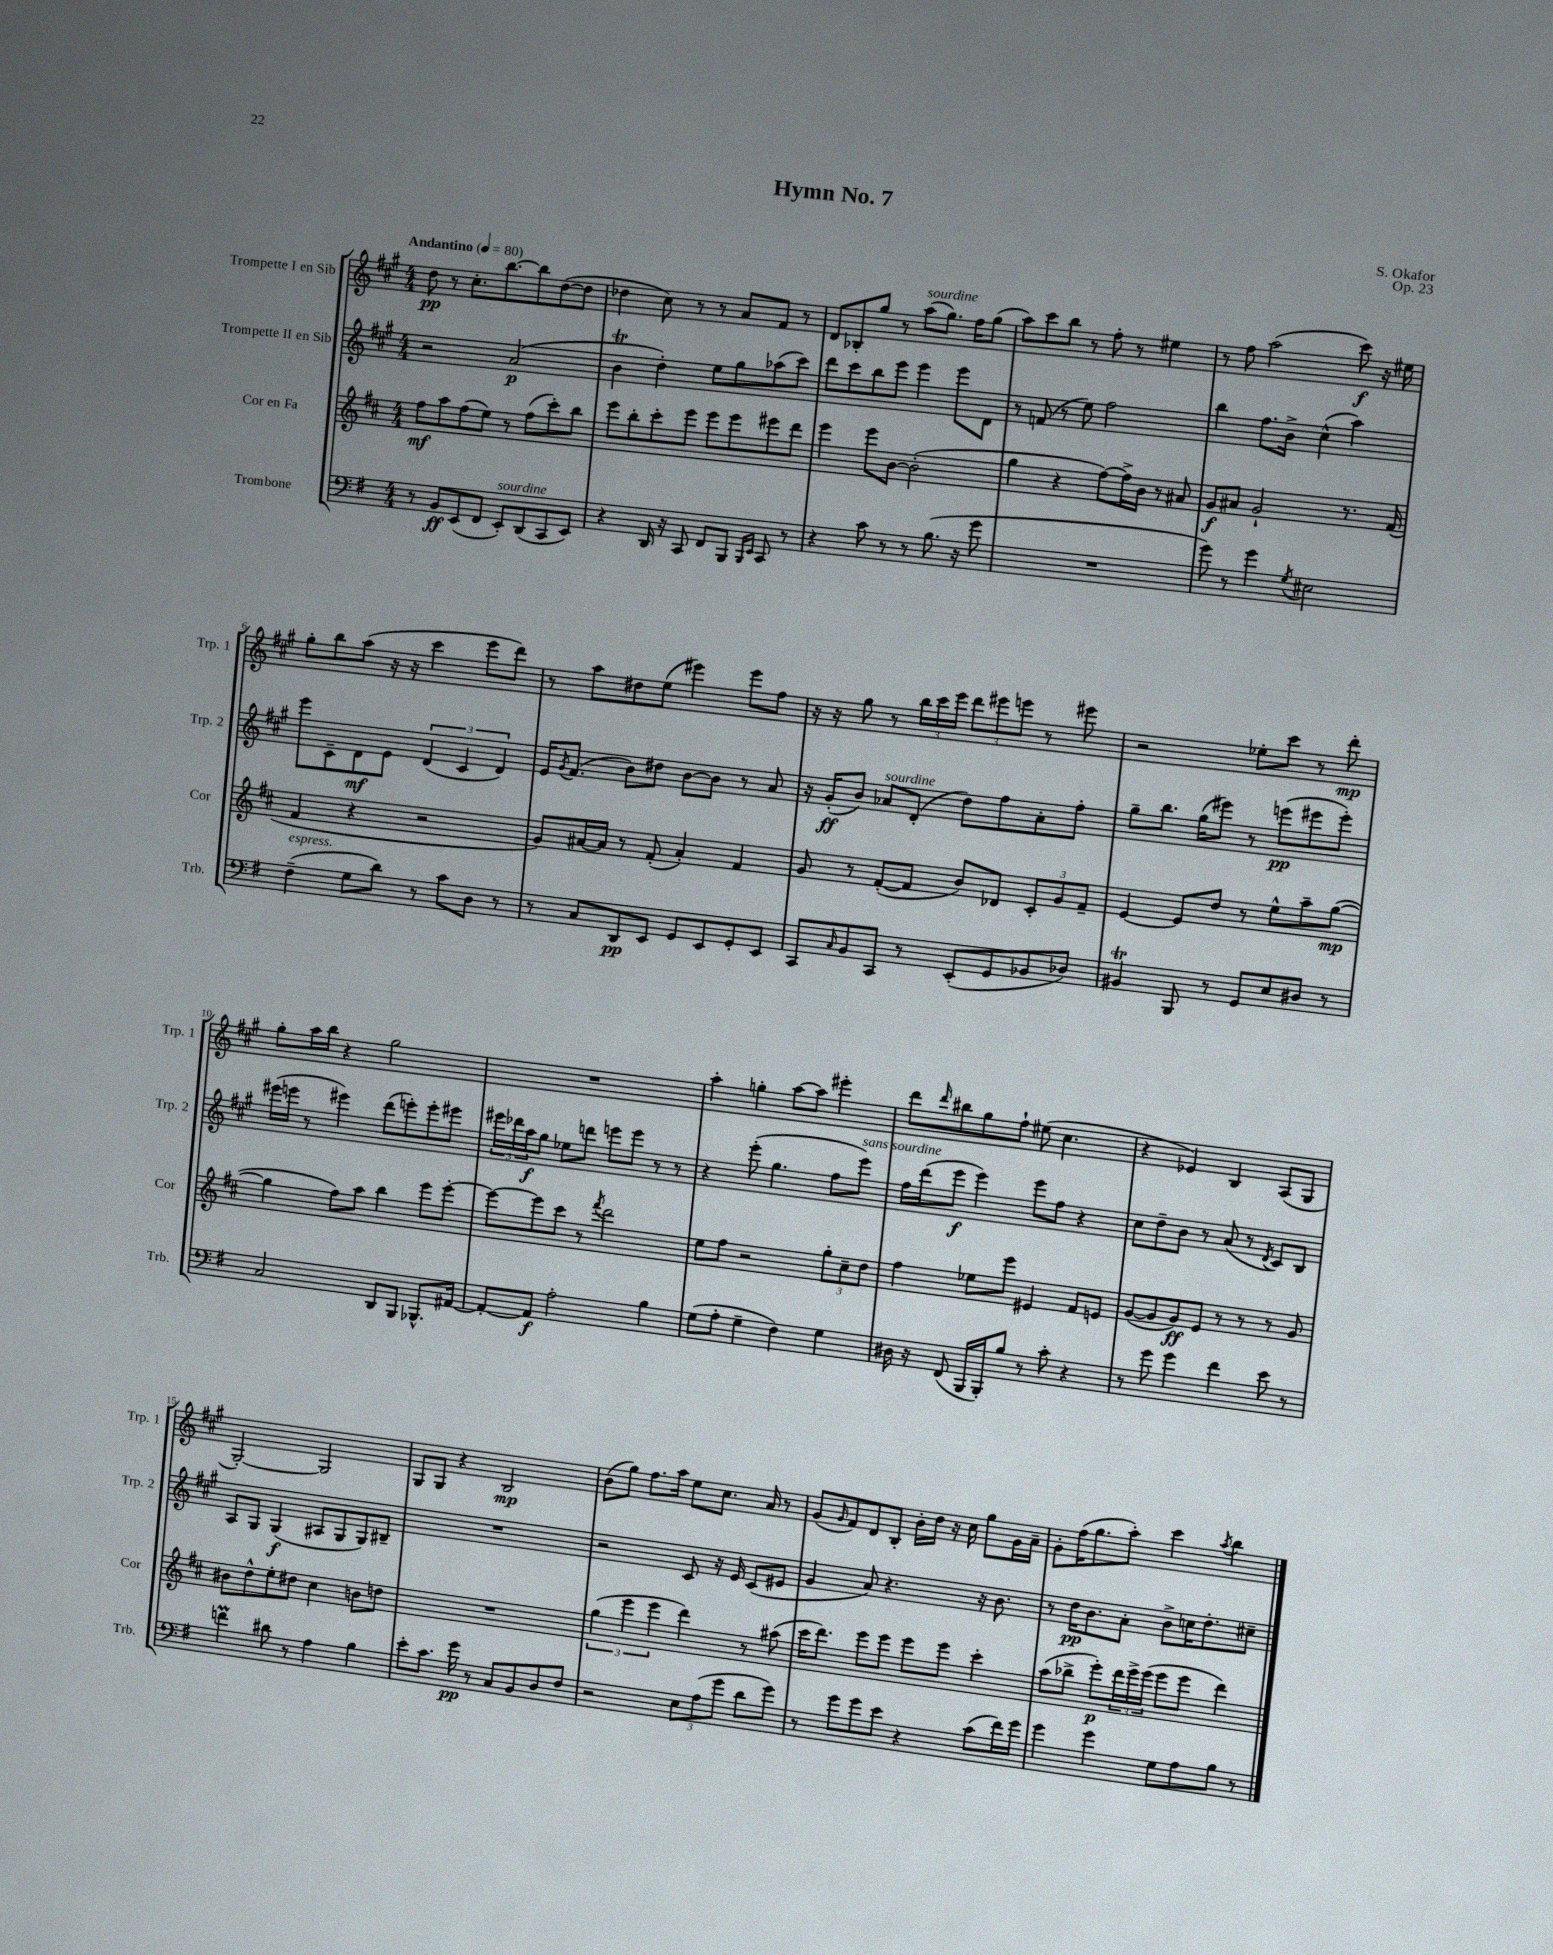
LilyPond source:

\header { title = "Hymn No. 7" composer = "S. Okafor" opus = "Op. 23" }
<<
\new StaffGroup <<
\new Staff = "s0" \with { instrumentName = "Trompette I en Sib" shortInstrumentName = "Trp. 1" } {
    \clef treble \key a \major \numericTimeSignature \time 4/4 \tempo "Andantino" 4 = 80
    d''8\pp r8 cis''8.-. b''8.~ b''8 d''8~( d''8 |
    des''4 cis''8) r8 r8 a'8 fis'8 r8 |
    d'8 bes8-. gis''8 r8 a''8^\markup { \italic "sourdine" }( gis''8.) fis''16 gis''8( |
    a''8) cis'''8 b''8 r8 fis''8-. r8 eis''4 |
    r8 fis''8 a''2( cis'''8\f) r16 eis''16 |
    gis''8-. b''8 a''8( r16 r16 cis'''4 e'''8 d'''8) |
    r8 a''8 dis''8 e''8( eis'''4) eis'''8 fis''8 |
    r16 r16 gis''8 r8 \tuplet 3/2 { b''16 cis'''16 e'''16 } \tuplet 3/2 { d'''8 eis'''8 e'''8 } r8 eis'''8 |
    r2 ees''8-. cis'''8 r8 d'''8-.\mp |
    gis''8-. a''16 b''16 r4 gis''2 |
    R1 |
    a''4-. g''4-. a''8~ a''8 eis'''4-. |
    d'''8 \grace { d'''16 } bis''8 gis''8 fis''8-! eis''8( cis''4. |
    r4 ees'4) b4 a8( gis8 |
    gis2~-.) gis2 |
    gis8 gis8 r4 b2\mp |
    b'8( gis''8) fis''8. a''16 e''8 cis''8. a'16 r8 |
    gis'8( \grace { gis'16 } fis'8) d'8 b8-. b'16-. d''16 r16 cis''16 gis''8 gis'16 a'16-- |
    gis'8-. fis''16( gis''8. a''8-.) cis'''4 \acciaccatura { a''8 } b''4 \bar "|." |
}
\new Staff = "s1" \with { instrumentName = "Trompette II en Sib" shortInstrumentName = "Trp. 2" } {
    \clef treble \key a \major \numericTimeSignature \time 4/4
    r2 a'2\p( |
    b'4\trill d''4-.) e''8 gis''8 aes''8( cis'''8) |
    d'''8 cis'''8 b''8 e'''8 e'''4 e'''8 d'8 |
    r8 f'8( r8 e''8) fis''2 |
    b''4 fis''8. b'16-> cis''4-^( a''4) |
    e'''8 cis'8-- d'8\mf e'8 \tuplet 3/2 { d'4( cis'4 d'4) } |
    e'16 \acciaccatura { gis'8 } fis'8.( b'8) dis''8 b'8~ b'8 r8 a'8 |
    r16 gis'16-.\ff( b'8) aes'8^\markup { \italic "sourdine" } d'8-.( d''8) fis''8 aes'8-. fis''8-. |
    gis''8-- b''8. gis''16( eis'''8) r8 e'''8\pp( eis'''8 eis'''8-.) |
    eis'''16( e'''16 r8 eis'''4) d'''8( e'''8-.) e'''8-. eis'''8 |
    \tuplet 3/2 { eis'''16 des'''16 a''16\f } gis''8 ees''8 d'''8 e'''8 e'''8 r8 r8 |
    r4 e'''8-.( gis''4. fis''8 e'''8^\markup { \italic "sans sourdine" }) |
    fis''16 d'''16( e'''8\f e'''4) e'''8 fis''8 r4 |
    cis''8 d''8-- b'8 r8 a'8( r8 \acciaccatura { d'8 } cis'8) b8 |
    a8 gis8 gis4\f( ais8 gis8 gis8) bis8-- |
    R1 |
    r2 cis'8 r16 e'16 cis'8( eis'8 |
    gis'4 a'8) r4. r16 b'8. |
    r8 d''16\pp b'8. a'8-. b'8-> c''16 d''8.-. cis''8-- \bar "|." |
}
\new Staff = "s2" \with { instrumentName = "Cor en Fa" shortInstrumentName = "Cor" } {
    \clef treble \key d \major \numericTimeSignature \time 4/4
    fis''8\mf a''8 fis''8( e''8) r8 fis''8( cis'''8-.) b''8 |
    e'''8 b''8-. cis'''8-. e'''8 e'''8 e'''8 eis'''8 d'''8 |
    e'''4 e'''8 b'8~ b'2-.( |
    g''4 r4 fis''8~) fis''16-> b'16 r8 ais'8 |
    g'8\f ais'8 g'2-! r8. fis'16( |
    fis'4 r4 r2 |
    g'8) ais'16~ ais'16 r8 fis'8-.( ais'4-.) fis'4 |
    g'8 r8 fis'8~-.( fis'8 b'8) des'8 \tuplet 3/2 { cis'8-. g'8 fis'8-- } |
    e'4~ e'8 d''8 r8 e''8-^ a''8-- g''8~\mp( |
    g''4 fis''8) a''8 b''4 e'''8 e'''8~-. |
    e'''8~ e'''8 cis'''8 r8 \acciaccatura { fis'''8 } d'''2 |
    e''8 fis''8 r2 \tuplet 3/2 { g''8-. cis''8-- d''8 } |
    fis''4 ees''8 e'''8 eis'4 fis'8 e'8 |
    g'8~( g'8 g'8\ff) e'8 r8 r8 r8 g'8 |
    bis'8 d''8-^ e''8-. dis''8 cis''4 b'8 d''8 |
    R1 |
    \tuplet 3/2 { g''4( e'''4 e'''4 } d'''4) r8 ais''8( |
    cis'''16 d'''8.) e'''8 e'''8 e'''8 e'''8 cis'''4-. |
    a''8( bes''8-> e'''8-.\p) \tuplet 3/2 { d'''16 e'''16-> e'''16( } e'''8 e'''8 d'''4) \bar "|." |
}
\new Staff = "s3" \with { instrumentName = "Trombone" shortInstrumentName = "Trb." } {
    \clef bass \key g \major \numericTimeSignature \time 4/4
    r8 b,8\ff e,8( fis,8 e,8-.^\markup { \italic "sourdine" }) d,8( c,8 e,8) |
    r4 d,16 r16 c,8 fis,8 b,,8 \grace { b,,16 e,16 } c,8 r8 |
    r4 c'8 r8 r8 b8.( r16 g'8 |
    R1 |
    g'8) r8 g'4 \acciaccatura { g8 } eis2 |
    fis4--^\markup { \italic "espress." }( g8 d'8) r8 c'8 d8 r8 |
    r8 c8 d,8\pp e,8 g,8 e,8 g,8-. e,8 |
    c,8 \grace { c16 } b,8 c,8 r8 e,8-.( g,8 bes,8 des8) |
    bis,4\trill b,,8 r8 g,8 e8 dis8 r8 |
    c2 d,8 b,,8 bes,,8.-^ ais,16~ |
    ais,8~-. ais,8\f a2-. b4 |
    g8( a8-. g4-- fis4) g4 |
    dis16 r16 fis,8( b,,16 b,,16-.) b8 r8 c'8-. r4 |
    r8 g'8 g'4 fis'4 e'8 r8 |
    f'4\prall dis'8 r8 a4 b4 |
    e'8-. c'8. g'16\pp r8 c8 b,8 d8 fis8 |
    r2 \tuplet 3/2 { e8 a8( g'8 } d'8 g'8) |
    r8 g'8 g'8 e'8 r4 c'8( fis'16) g'16 |
    g'4 g'4 g8 a8 b8 r8 \bar "|." |
}
>>
>>
